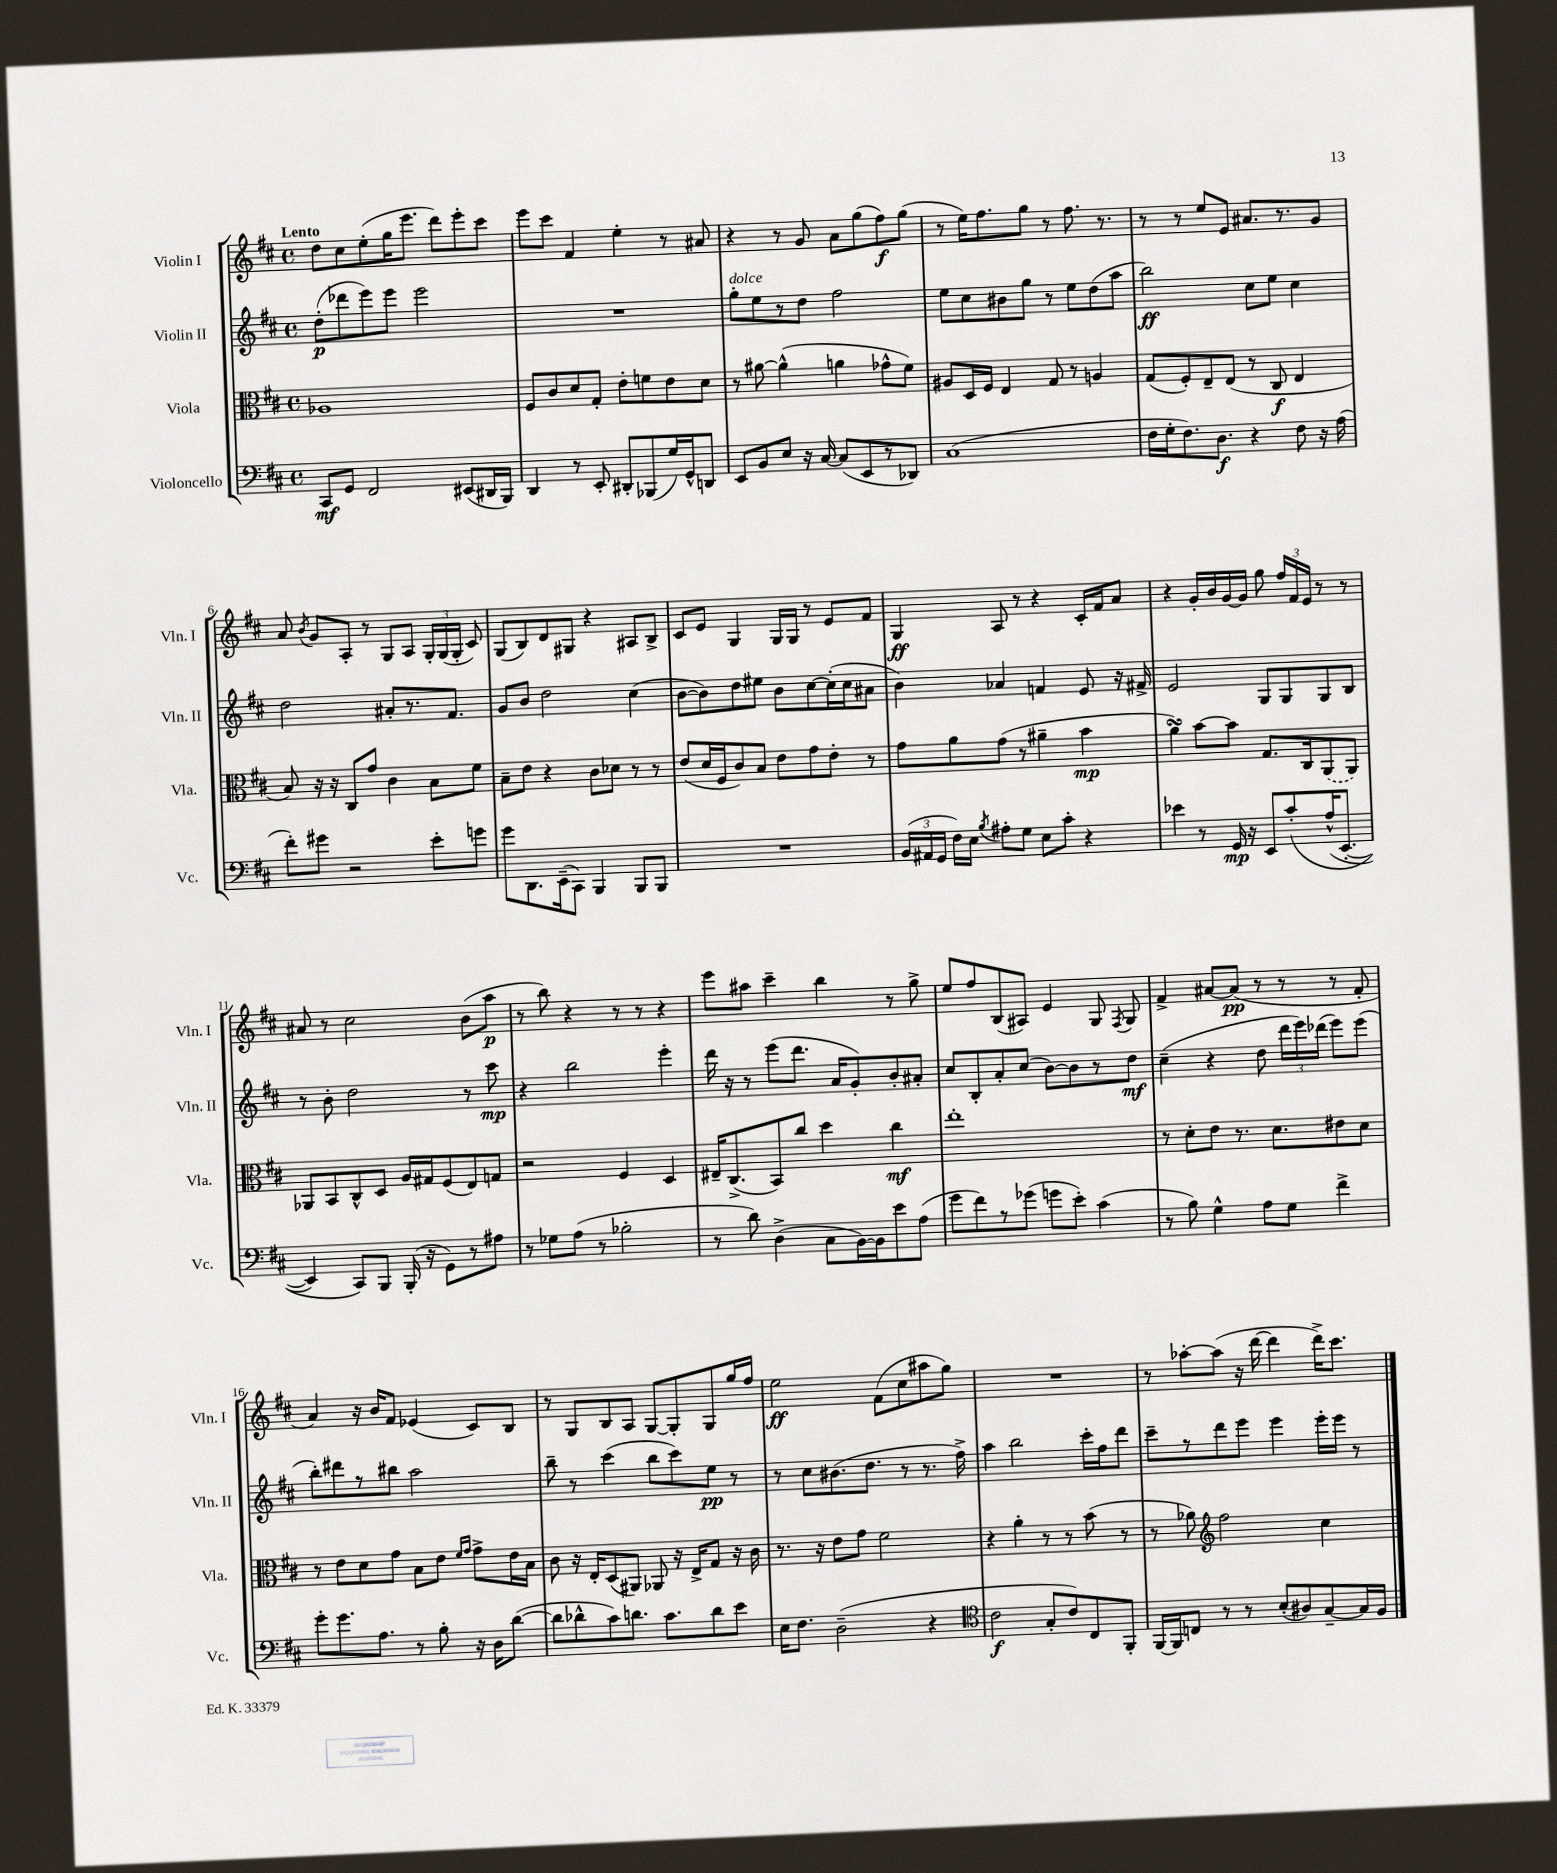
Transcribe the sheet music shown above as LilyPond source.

<<
\new StaffGroup <<
\new Staff = "s0" \with { instrumentName = "Violin I" shortInstrumentName = "Vln. I" } {
    \clef treble \key d \major \defaultTimeSignature \time 4/4 \tempo "Lento"
    \autoBeamOff d''8[ cis''8 e''8-.( g''16 e'''8.] d'''8[) e'''8-. cis'''8] |
    e'''8[ cis'''8] fis'4 e''4-. r8 ais'8 |
    r4 r8 g'8 a'8[ g''8( fis''8\f) g''8]( |
    r8 e''16[) fis''8. g''8] r8 fis''8. r8. |
    r8 r8 e''8[ e'8] ais'8.[ r8. g'8] |
    a'8 \acciaccatura { b'8 } g'8[ a8]-. r8 g8[ a8] \tuplet 3/2 { g16[-. g16( g16]-. } cis'8) |
    g8[( b8) d'8 gis8] r4 ais8[ b8]-> |
    cis'8[ e'8] g4 g16[ g16] r8 e'8[ fis'8] |
    g4\ff a8 r8 r4 cis'16[-. fis'16 a'8] |
    r4 g'16[-. b'16 g'16~ g'16] g''8 \tuplet 3/2 { fis''16[ fis'16 e'16] } r8 r8 |
    ais'8 r8 cis''2 b'8[( a''8]\p |
    r8 b''8) r4 r8 r8 r4 |
    e'''8[ ais''8] cis'''4-- b''4 r8 g''8-> |
    e''8[ fis''8 b8( ais8]) e'4 g8 \acciaccatura { fis8 } g8 |
    fis'4-> ais'8[~ ais'8]\pp( r8 r8 r8 fis'8-. |
    a'4) r16 b'16[ fis'8] ees'4( cis'8[) b8] |
    r8 g8[ b8 a8] g8[~ g8-. g8 g''16 fis''16] |
    e''2\ff fis'8[( cis''8 ais''8 g''8]) |
    R1 |
    r8 aes''8[~-. aes''8]( r16 d'''16~ d'''4 d'''16[->) cis'''8.] \bar "|." |
}
\new Staff = "s1" \with { instrumentName = "Violin II" shortInstrumentName = "Vln. II" } {
    \clef treble \key d \major \defaultTimeSignature \time 4/4
    \autoBeamOff d''8[-.\p( des'''8 e'''8) e'''8] e'''2 |
    R1 |
    g''8[-.^\markup { \italic "dolce" } e''8 r8 d''8] fis''2 |
    e''8[ cis''8 bis'8 g''8] r8 e''8[ d''8( a''8] |
    b''2\ff) cis''8[ e''8] cis''4 |
    d''2 ais'8[-. r8. fis'8.] |
    g'8[ b'8] d''2 cis''4( |
    b'8[~ b'8) d''8 eis''8] b'8[ cis''8~ cis''16-.( cis''16 ais'8] |
    b'4) aes'4 f'4 e'8 r16 fis'16-> |
    e'2 g8[ g8 g8 b8] |
    r8 b'8-. d''2 r8 cis'''8\mp |
    r4 b''2 e'''4-. |
    d'''16 r16 r8 e'''8[( d'''8.] a'16[ g'8-.) b'8-. ais'8]-. |
    cis''8[ b8-. a'8-. cis''8]( b'8[~) b'8 r8 d''8]\mf |
    cis''4--( r4 d''8 \tuplet 3/2 { d'''16[ e'''16) des'''16]( } e'''8[) e'''8]( |
    b''8[-.) dis'''8 r8 bis''8] a''2 |
    b''8-- r8 cis'''4( b''8[ cis'''8) e''8]\pp r8 |
    r8 cis''8[ bis'8.( d''8.] r8 r8. fis''16->) |
    a''4 b''2 cis'''16[-. fis''16 d'''8] |
    cis'''8[-- r8 d'''8 e'''8] e'''4 e'''16[-. e'''16] r8 \bar "|." |
}
\new Staff = "s2" \with { instrumentName = "Viola" shortInstrumentName = "Vla." } {
    \clef alto \key d \major \defaultTimeSignature \time 4/4
    \autoBeamOff aes1 |
    fis8[ cis'8 d'8 g8]-. e'8[-. f'8 e'8 d'8] |
    r8 ais'8~ ais'4-^( a'4 ges'8[-^ fis'8]) |
    ais8[ d16 fis16] e4 g8 r8 a4 |
    g8[( fis8-.) e8-- e8]( r8 cis8\f e4 |
    b8) r16 r16 cis8[ g'8] cis'4 b8[ fis'8] |
    b8[-- e'8] r4 cis'8[ des'8] r8 r8 |
    e'8[( d'16 fis16 cis'8) b8] e'8[ g'8 e'8]-. r8 |
    g'8[ a'8 g'8]( r8 ais'4-- b'4\mp |
    a'4\turn) b'8[~ b'8] g8.[ cis16 \once \slurDashed a,8( a,8]) |
    aes,8[ b,8 cis8-^ d8] a16[ gis16 fis8( e8) g8] |
    r2 fis4 d4 |
    eis16[-- cis8.->( b,8) cis''8] d''4 cis''4\mf |
    e''1-. |
    r8 d'8[-. e'8] r8. d'8.[ eis'8 d'8] |
    r8 e'8[ d'8 g'8] b8[ e'8] \grace { fis'16[ g'16] } g'8[-> e'16 b16] |
    cis'8 r16 e16[-. d8( ais,8]) aes,8 r16 e16[-> g8] r16 cis'16 |
    r8. r16 e'8[ g'8] fis'2 |
    r4 a'4-. r8 r8 b'8( r8 |
    r8 aes'8) \clef treble fis''2 cis''4 \bar "|." |
}
\new Staff = "s3" \with { instrumentName = "Violoncello" shortInstrumentName = "Vc." } {
    \clef bass \key d \major \defaultTimeSignature \time 4/4
    \autoBeamOff cis,8[\mf g,8] fis,2 eis,8[( dis,16 b,,16]) |
    d,4 r8 e,8-. dis,8[-. bes,,8( g16) g,16-^ d,8] |
    e,8[ b,8 e8] r16 cis16~ cis8[( e,8 r8 des,8]) |
    cis1( |
    fis16[ g16-. fis8.) d8.]\f r4 fis8 r16 a16( |
    fis'8[-.) gis'8] r2 e'8[-. g'8] |
    g'8[ d,8. e,16--( cis,8]) b,,4 b,,8[ b,,8] |
    R1 |
    \tuplet 3/2 { b,16[( ais,16 g,16] } fis16[) e16] \acciaccatura { b8 } ais8[-. g8] e8[ cis'8]-. r4 |
    ees'4 r8 g,16\mp r16 e,8[ cis'8-.\( a16-^( e,8.]~-. |
    e,4) cis,8[\) b,,8] b,,16-.( r16 g,8[) r8 ais8] |
    r8 ges8[ a8]( r8 bes2-. |
    r8 d'8) d4->( cis8[ b,16~) b,16 e'8 a8]( |
    g'8[ fis'8) r8 ges'8]( g'8[ e'8]-.) cis'4( |
    r8 b8) g4-^ a8[ g8] fis'4-> |
    g'8[-. g'8. a8.] r8 b8-. r16 d16[ d'8]~( |
    d'8[ des'8-^ cis'8) d'8.] cis'8.[ d'8 e'8] |
    e16[ fis8.] d2--( r4 |
    \clef tenor cis'2\f g8[-. cis'8) cis8 fis,8]-. |
    fis,16[~ fis,16 c8] r8 r8 b8[-.( ais8) g8~-- g16 fis16] \bar "|." |
}
>>
>>
